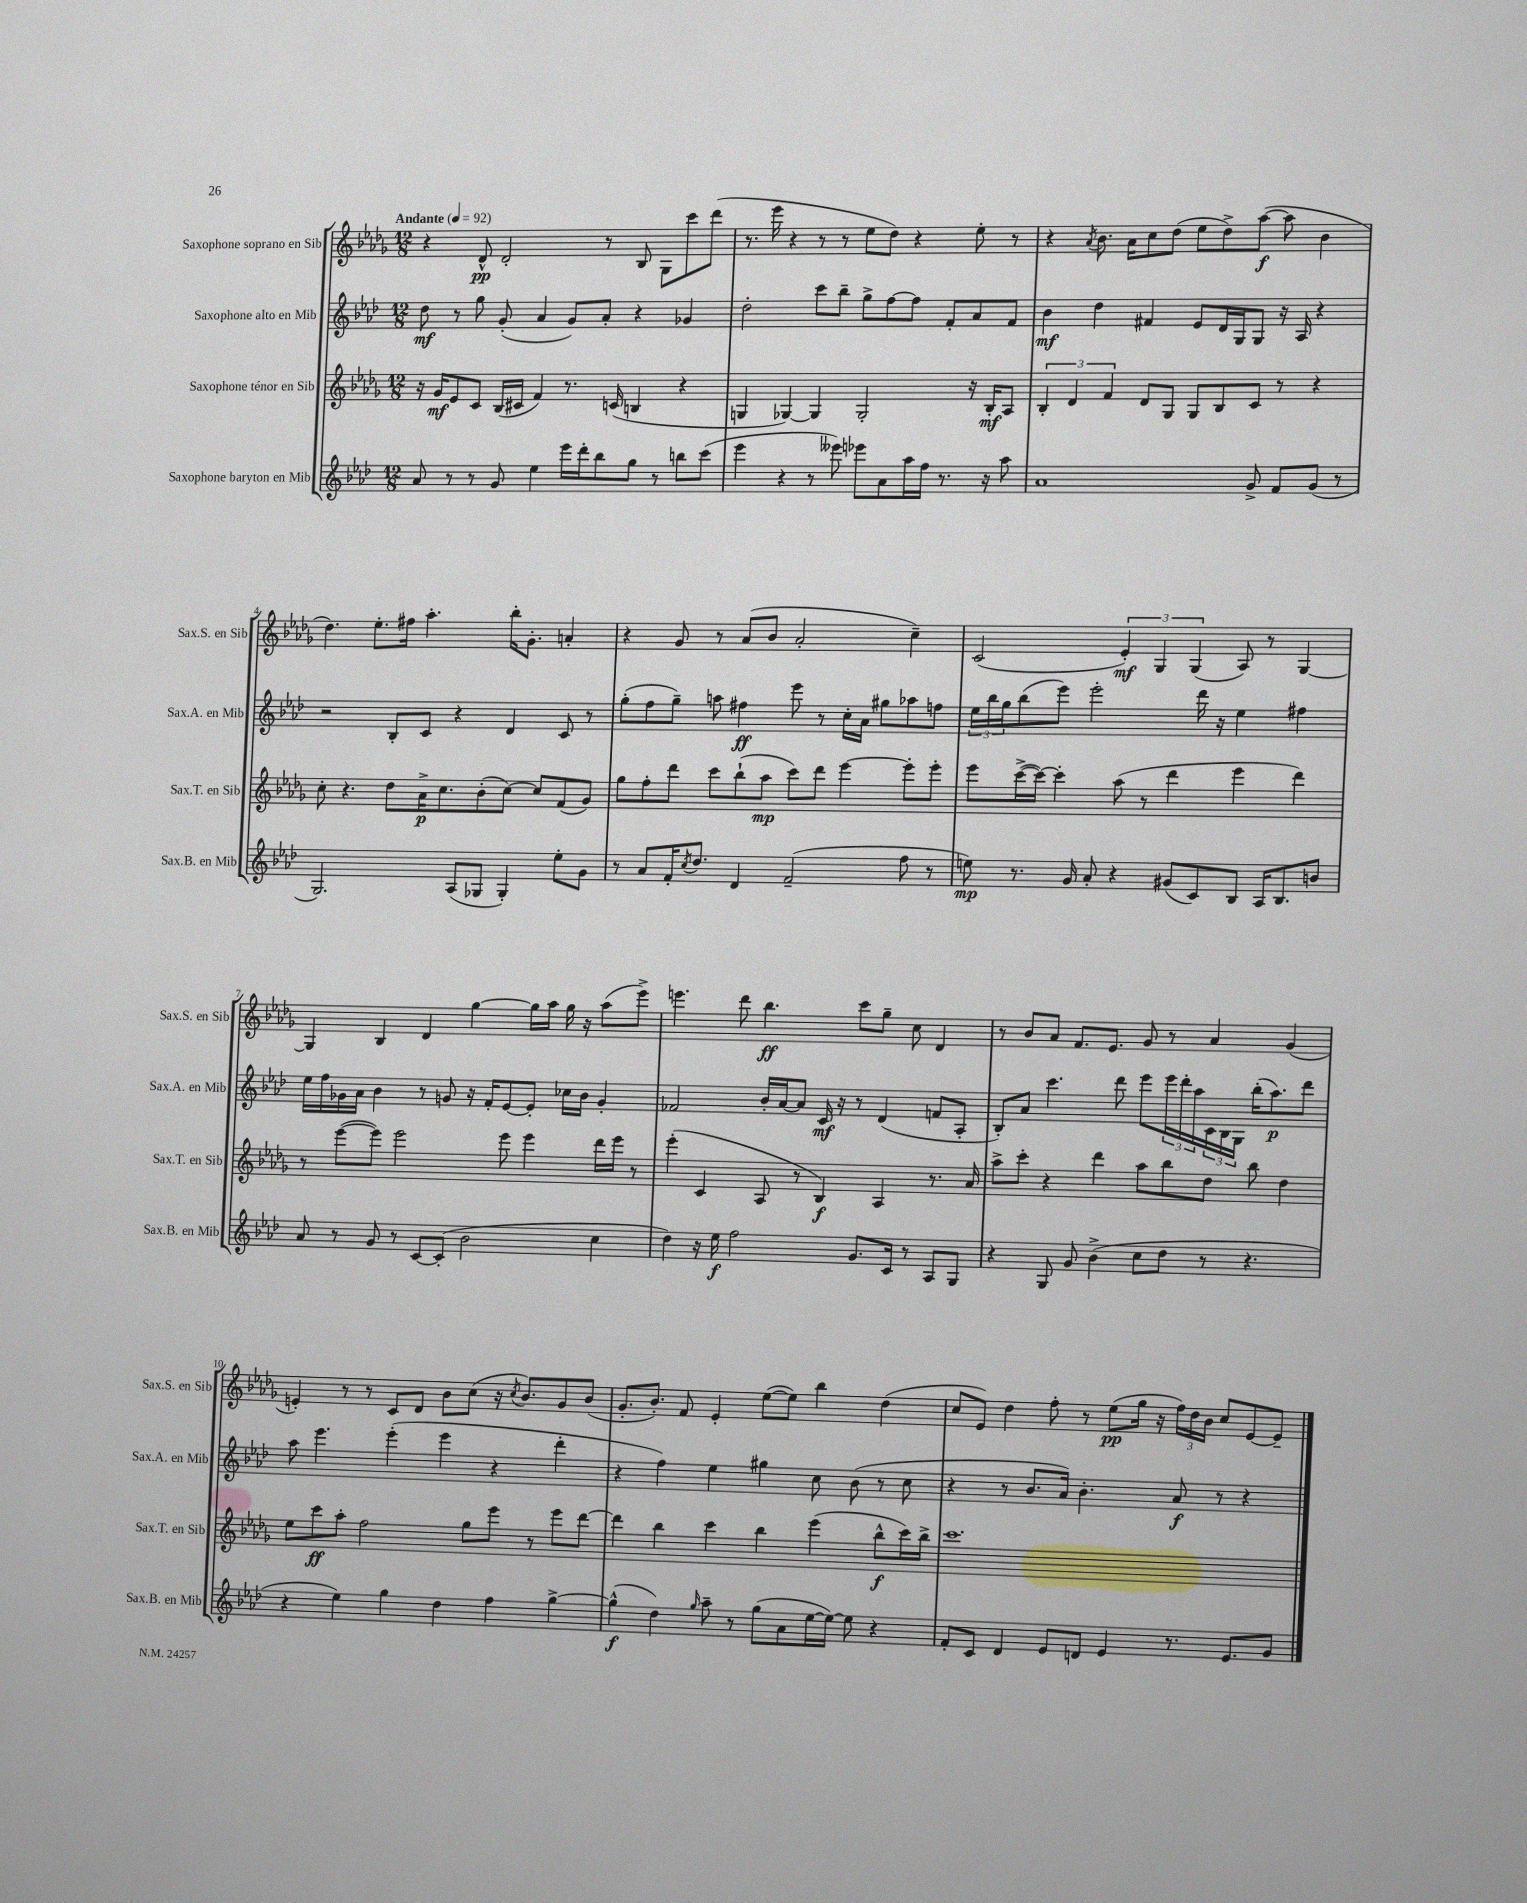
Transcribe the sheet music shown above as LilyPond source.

<<
\new StaffGroup <<
\new Staff = "s0" \with { instrumentName = "Saxophone soprano en Sib" shortInstrumentName = "Sax.S. en Sib" } {
    \clef treble \key des \major \numericTimeSignature \time 12/8 \tempo "Andante" 4 = 92
    r4 des'8-^\pp des'2-. r8 bes8 ges8 c'''8 des'''8( |
    r8. ees'''16 r4 r8 r8 ees''8 des''8) r4 ees''8-. r8 |
    r4 \acciaccatura { aes'8 } bes'8. aes'16 c''8 des''8( ees''8 des''8->) aes''8~\f( aes''8 bes'4 |
    des''4.) ees''8.-. fis''16 aes''4.-. bes''16-. ges'8.-. a'4-. |
    r4 ges'8 r8 aes'8( bes'8 aes'2-. c''4--) |
    c'2( \tuplet 3/2 { ees'4-.\mf) ges4 ges4( } aes8) r8 ges4~ |
    ges4 bes4 des'4 ges''4~ ges''16 aes''16 ges''16 r16 aes''8( ees'''8->) |
    e'''4. des'''8 bes''4.\ff c'''8 ges''8-- c''8 des'4 |
    r8 bes'8 aes'8 f'8. ees'8. ges'8 r8 aes'4 ges'4( |
    e'4-.) r8 r8 c'8 des'8 bes'8 c''8( r16 \acciaccatura { c''8 } bes'8.) ges'8 bes'8( |
    ges'8.-. bes'8.-.) f'8 ees'4-. ees''8~( ees''8) bes''4 des''4( |
    c''8 ees'8) des''4 f''8-. r8 ees''8\pp( ges''16 r16 \tuplet 3/2 { f''16) des''16 bes'16 } c''8 ees'8~ ees'8-- \bar "|." |
}
\new Staff = "s1" \with { instrumentName = "Saxophone alto en Mib" shortInstrumentName = "Sax.A. en Mib" } {
    \clef treble \key aes \major \numericTimeSignature \time 12/8
    des''8\mf r8 g''8 g'8-.( aes'4 g'8) aes'8-. r4 ges'4 |
    des''2-. c'''8 bes''8-- g''8-> f''8~ f''8 f'8-. aes'8 f'8 |
    bes'4\mf des''4 fis'4 ees'8 des'16 g16 g8 r16 aes16 r4 |
    r2 bes8-. c'8 r4 des'4 c'8 r8 |
    g''8-.( f''8 g''8--) a''8 fis''4\ff ees'''8 r8 c''16-. aes'16 gis''8 aes''8 f''8 |
    \tuplet 3/2 { ees''16 bes''16 g''16 } bes''8( ees'''8) ees'''2-. des'''16 r16 ees''4 fis''4 |
    ees''16 f''16 ges'16 aes'16 bes'4 r8 g'8 r16 f'16-. ees'8~ ees'8-. ces''16 bes'16 g'4-. |
    fes'2 bes'16-. aes'16~ aes'8 c'16\mf r16 r8 des'4( f'8 aes8-. |
    bes8-.) aes'8 c'''4. des'''8 ees'''8 \tuplet 3/2 { ees'''16 des'''16-. aes''16 } \tuplet 3/2 { c'16 bes16 g16 } bes''16-.( aes''8.\p) des'''8 |
    aes''8 ees'''4. ees'''4-.( ees'''4 r4 des'''4-. |
    r4 f''4) ees''4 gis''4 c''8 bes'8( r8 c''8 |
    r4 r8 bes'8. aes'16) bes'4.-. aes'8\f r8 r4 \bar "|." |
}
\new Staff = "s2" \with { instrumentName = "Saxophone ténor en Sib" shortInstrumentName = "Sax.T. en Sib" } {
    \clef treble \key des \major \numericTimeSignature \time 12/8
    r16 ges'16\mf ees'8 c'8 bes16( cis'16 f'4) r8. c'16( b4 r4 |
    g4 ges4~) ges4 ges2-. r16 bes16-.\mf aes8 |
    \tuplet 3/2 { bes4-. des'4 f'4 } des'8 ges8 ges8 bes8 c'8 r8 r4 |
    c''8-. r4. des''8 aes'16->\p c''8. bes'8-.( c''8~) c''8 f'8( ges'8) |
    ges''8 f''8-. des'''8 c'''8 bes''8-!( aes''8\mp c'''8) des'''8 ees'''4~ ees'''8-. ees'''8-. |
    ees'''8 c'''16~->( c'''16~) c'''4-. aes''8( r8 des'''4 ees'''4 des'''4) |
    r8 ees'''8~( ees'''8) ees'''2 ees'''8 ees'''4 des'''16 ees'''16 r8 |
    ees'''4-.( c'4 aes8 r8 bes4\f) aes4 r8. aes'16 |
    aes''8-> c'''8-. r4 des'''4 aes''8 bes''8 des''8 bes''8 des''4 |
    ees''8 c'''8\ff aes''8-. f''2 ges''8 ees'''8 r8 ees'''8 des'''8~ |
    des'''4 bes''4 c'''4 bes''4 ees'''4( bes''8-^\f c'''16) bes''16-> |
    c'''1. \bar "|." |
}
\new Staff = "s3" \with { instrumentName = "Saxophone baryton en Mib" shortInstrumentName = "Sax.B. en Mib" } {
    \clef treble \key aes \major \numericTimeSignature \time 12/8
    aes'8 r8 r8 g'8 ees''4 ees'''16 des'''16-. bes''8 g''8 r8 b''8 c'''8( |
    ees'''4 r4 r8 eeses'''8) ees'''8 aes'8 aes''16 f''16 r8. r16 aes''8 |
    aes'1 g'8-> f'8 g'8( r8 |
    g2.) aes8( ges8 ges4-.) ees''8-. g'8 |
    r8 aes'8 f'16-. \acciaccatura { c''8 } des''8. des'4 f'2--( f''8 r8 |
    e''8\mp) r8. g'16 aes'8-. r4 gis'8( c'8) bes8 aes16 bes8. b'8 |
    aes'8 r8 g'8 r8 c'8~ c'8-.( bes'2 c''4 |
    des''4) r16 ees''16\f f''2 g'8. c'16 r8 aes8 g8 |
    r4 g8 g'8 bes'4->( c''8 des''8 r8 r4. |
    r4 ees''4) g''4 des''4 f''4 g''4~-> |
    g''4-^\f( des''4) \grace { g''16 } aes''8-- r8 g''8( aes'8 ees''16~ ees''16~) ees''8 r4 |
    f'8-. c'8 des'4 ees'8 d'8 ees'4 r8. ees'8. g'8 \bar "|." |
}
>>
>>
